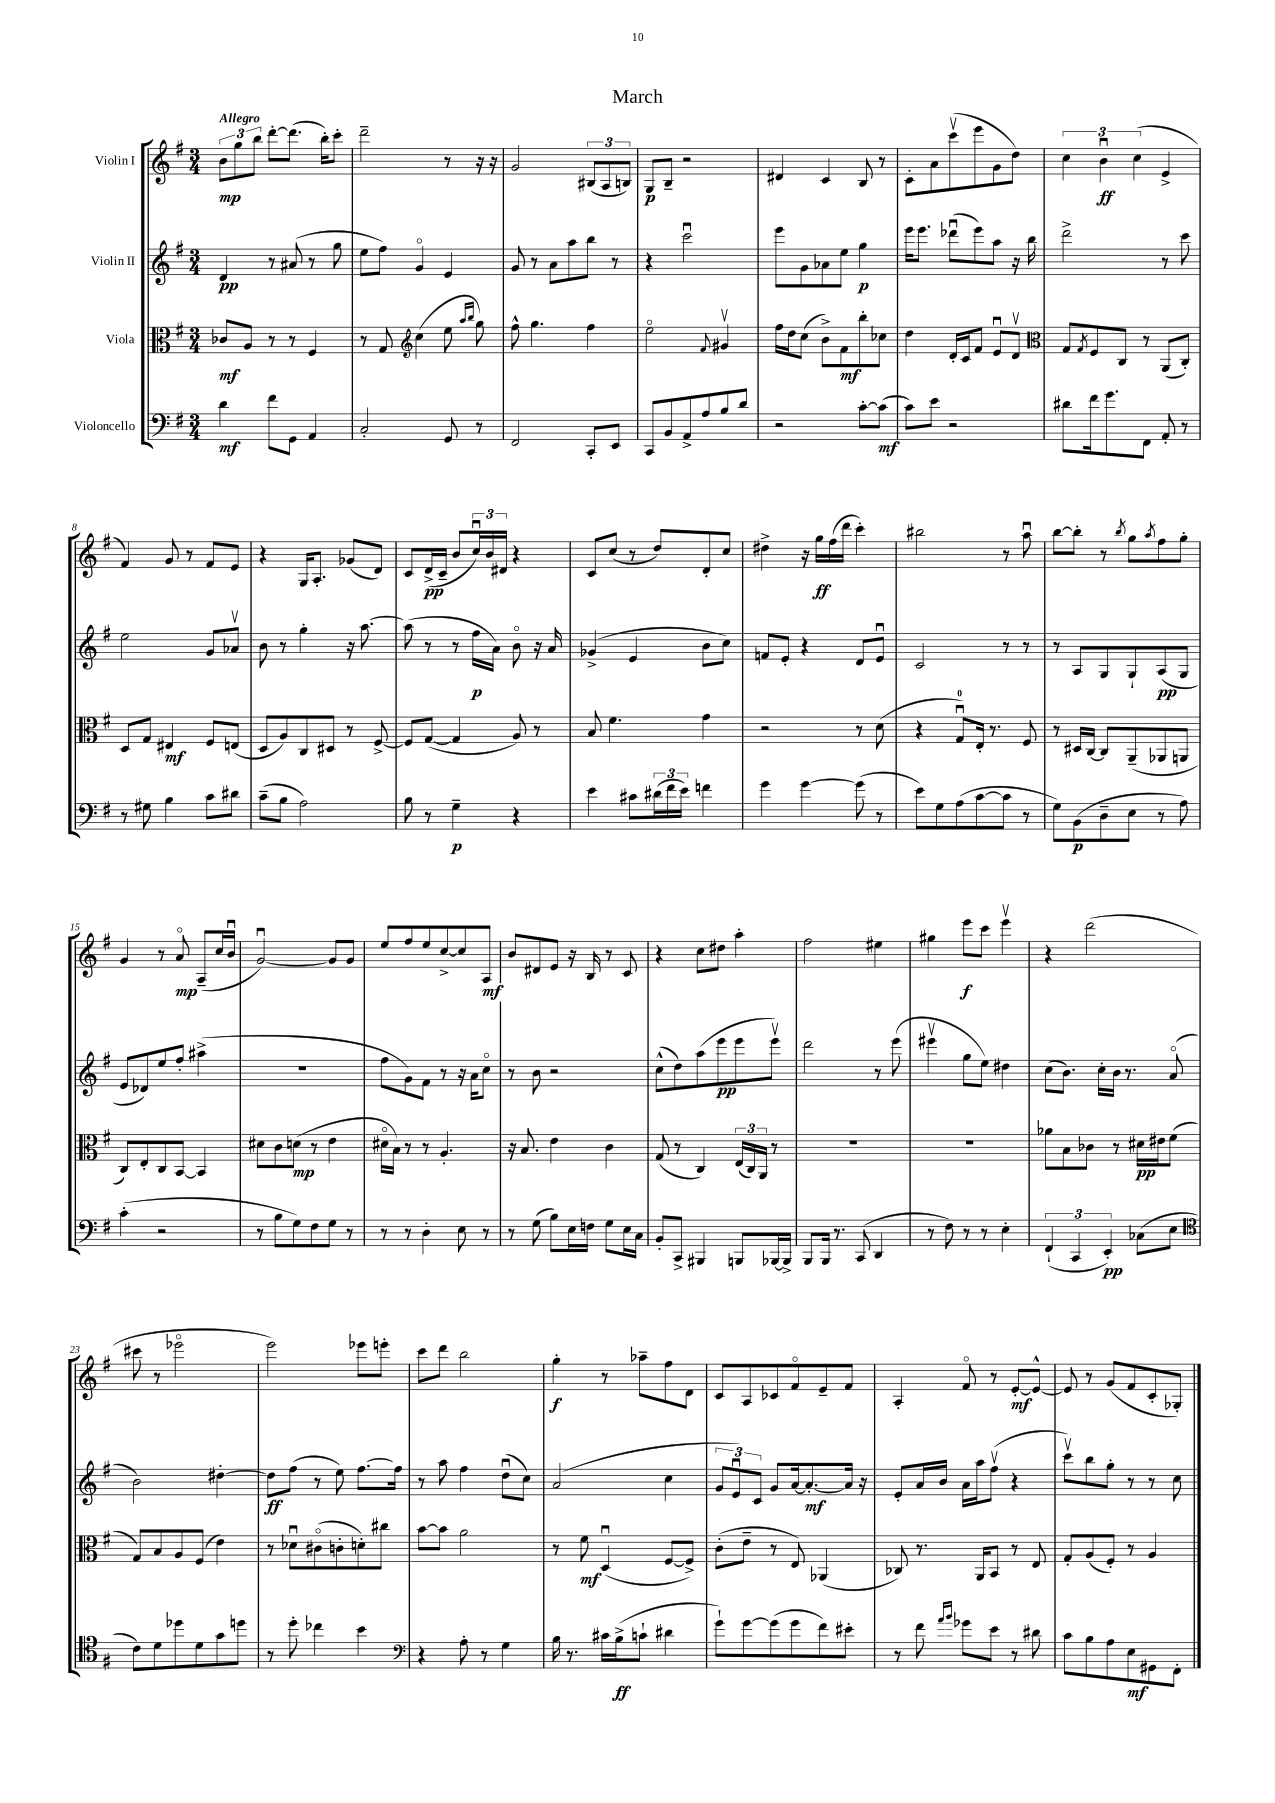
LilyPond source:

\header { title = "March" }
<<
\new StaffGroup <<
\new Staff = "s0" \with { instrumentName = "Violin I" } {
    \clef treble \key g \major \numericTimeSignature \time 3/4 \tempo "Allegro"
    \tuplet 3/2 { b'8\mp g''8 b''8 } d'''8~-. d'''8.( b''16-.) c'''8-. |
    d'''2-- r8 r16 r16 |
    g'2 \tuplet 3/2 { bis8( a8 b8) } |
    g8\p b8-- r2 |
    dis'4 c'4 b8 r8 |
    c'8-. a'8 c'''8\upbow( e'''8 g'8 d''8) |
    \tuplet 3/2 { c''4 b'4\downbow\ff c''4( } e'4-> |
    fis'4) g'8 r8 fis'8 e'8 |
    r4 g16 a8.-. ges'8( d'8) |
    c'8 d'16->\pp( c'16-- b'8 \tuplet 3/2 { c''16\downbow) b'16 dis'16 } r4 |
    c'8 c''8( r8 d''8) d'8-. c''8 |
    dis''4-> r16 g''16\ff fis''16( d'''16 c'''4-.) |
    bis''2 r8 a''8\downbow |
    b''8~ b''8-. r8 \acciaccatura { b''8 } g''8 \acciaccatura { a''8 } fis''8 g''8-. |
    g'4 r8 a'8\flageolet\mp a8--( c''16 b'16\downbow |
    g'2~\downbow) g'8 g'8 |
    e''8 fis''8 e''8 c''8~-> c''8 a8\mf |
    b'8 dis'8 e'8 r16 b16 r8 c'8 |
    r4 c''8 dis''8 a''4-. |
    fis''2 eis''4 |
    gis''4 e'''8\f c'''8 e'''4\upbow |
    r4 d'''2( |
    cis'''8 r8 ees'''2\flageolet |
    e'''2) ees'''8 e'''8-. |
    c'''8 d'''8 b''2 |
    g''4-.\f r8 aes''8-- fis''8 d'8 |
    c'8 a8 ces'8 fis'8\flageolet e'8-- fis'8 |
    a4-. fis'8\flageolet r8 e'8~-.\mf e'8~-^ |
    e'8 r8 g'8( fis'8 c'8-. ges8-.) \bar "|." |
}
\new Staff = "s1" \with { instrumentName = "Violin II" } {
    \clef treble \key g \major \numericTimeSignature \time 3/4
    d'4\pp r8 ais'8( r8 g''8 |
    e''8 fis''8) g'4\flageolet e'4 |
    g'8 r8 a'8 a''8 b''8 r8 |
    r4 c'''2\downbow |
    e'''8 g'8 aes'8 e''8 g''4\p |
    e'''16 e'''8. des'''8\downbow( e'''8) a''8 r16 b''16 |
    d'''2-> r8 c'''8 |
    e''2 g'8 aes'8\upbow |
    b'8 r8 g''4-. r16 a''8.~ |
    a''8( r8 r8 fis''16\p a'16) b'8\flageolet r16 a'16 |
    ges'4->( e'4 b'8 c''8) |
    f'8 e'8-. r4 d'8 e'8\downbow |
    c'2 r8 r8 |
    r8 a8 g8 g8-! a8\pp( g8 |
    e'8 des'8) e''8 fis''8-. ais''4->( |
    R2. |
    fis''8 g'8) fis'8 r8 r16 a'16 c''8\flageolet |
    r8 b'8 r2 |
    c''8-^( d''8) a''8( e'''8\pp e'''8 e'''8\upbow) |
    d'''2 r8 e'''8( |
    eis'''4\upbow g''8 e''8) dis''4 |
    c''8( b'8.) c''16-. b'16 r8. a'8\flageolet( |
    b'2) dis''4~-. |
    dis''8\ff fis''8( r8 e''8) fis''8.~ fis''16 |
    r8 a''8 fis''4 d''8\downbow( c''8) |
    a'2( c''4 |
    \tuplet 3/2 { g'8 e'8\downbow) c'8 } g'8 a'16~ a'8.~-.\mf a'16 r16 |
    e'8-. a'16 b'16 a'16 a''16 fis''8\upbow( r4 |
    c'''8\upbow) b''8 g''8-. r8 r8 c''8 \bar "|." |
}
\new Staff = "s2" \with { instrumentName = "Viola" } {
    \clef alto \key g \major \numericTimeSignature \time 3/4
    ces'8\mf a8 r8 r8 fis4 |
    r8 g8 \clef treble c''4( e''8 \grace { a''16 b''16 } g''8) |
    fis''8-^ g''4. fis''4 |
    e''2\flageolet \appoggiatura { fis'8 } gis'4\upbow |
    fis''16 d''16 c''8( b'8->) fis'8\mf b''8-. ces''8 |
    d''4 d'16-. c'16 fis'8 e'8\downbow d'8\upbow |
    \clef alto g8 \acciaccatura { g8 } fis8 c8 r8 a,8( c8-.) |
    d8 g8 eis4\mf fis8 e8( |
    d8 a8) c8 dis8 r8 fis8~-> |
    fis8 g8~( g4 a8) r8 |
    b8 fis'4. g'4 |
    r2 r8 d'8( |
    r4 g8-0\downbow) e16-. r8. fis8 |
    r8 dis16 c16~ c8 a,8--( aes,8 a,8 |
    c8) e8-. c8 b,8~ b,4 |
    dis'8 c'8 d'8\mp( r8 e'4 |
    dis'16\flageolet b16) r8 r8 a4.-. |
    r16 b8. e'4 c'4 |
    g8( r8 c4) \tuplet 3/2 { e16( c16) a,16 } r8 |
    R2. |
    R2. |
    aes'8 b8 ces'8 r8 dis'16\pp eis'16 fis'8( |
    g8) b8 a8 fis8( e'4) |
    r8 des'8\downbow cis'8\flageolet( c'8-. d'8-.) cis''8 |
    b'8~ b'8 a'2 |
    r8 fis'8\mf d4\downbow( fis8~ fis8->) |
    c'8-.( e'8-- r8 e8) aes,4( |
    ces8) r8. a,16 b,8 r8 e8 |
    g8-. a8( fis8-.) r8 a4 \bar "|." |
}
\new Staff = "s3" \with { instrumentName = "Violoncello" } {
    \clef bass \key g \major \numericTimeSignature \time 3/4
    d'4\mf fis'8 g,8 a,4 |
    c2-. g,8 r8 |
    fis,2 c,8-. e,8 |
    c,8 b,8 a,8-> a8 b8 d'8 |
    r2 c'8~-. c'8\mf( |
    c'8) e'8 r2 |
    dis'8 fis'16 g'8. fis,8 a,8-. r8 |
    r8 gis8 b4 c'8 dis'8 |
    c'8--( b8 a2) |
    b8 r8 g4--\p r4 |
    e'4 cis'8 \tuplet 3/2 { dis'16( fis'16 e'16) } f'4 |
    g'4 g'4~ g'8( r8 |
    e'8) g8 a8( c'8~ c'8 r8 |
    g8) b,8\p( d8-- e8 r8 a8) |
    c'4-.( r2 |
    r8 b8 g8) fis8 g8 r8 |
    r8 r8 d4-. e8 r8 |
    r8 g8( b8) e16 f16 g8 e16 c16 |
    b,8-. c,8-> bis,,4 b,,8 bes,,16~ bes,,16-> |
    b,,8 b,,16 r8. c,8( d,4 |
    r8 fis8) r8 r8 e4-. |
    \tuplet 3/2 { fis,4-!( c,4 e,4-.\pp) } ces8( e8 |
    \clef tenor c'8) d'8 des''8 d'8 g'8 d''8 |
    r8 d''8-. ces''4 b'4 |
    \clef bass r4 a8-. r8 g4 |
    b16 r8. cis'16 b16->\ff( c'8-! dis'4 |
    g'8-!) g'8~ g'8( g'8 fis'8) eis'8-. |
    r8 fis'8 \grace { a'16 b'16 } ges'8 e'8 r8 dis'8 |
    c'8 b8 a8 e8\mf gis,8 fis,8-. \bar "|." |
}
>>
>>
